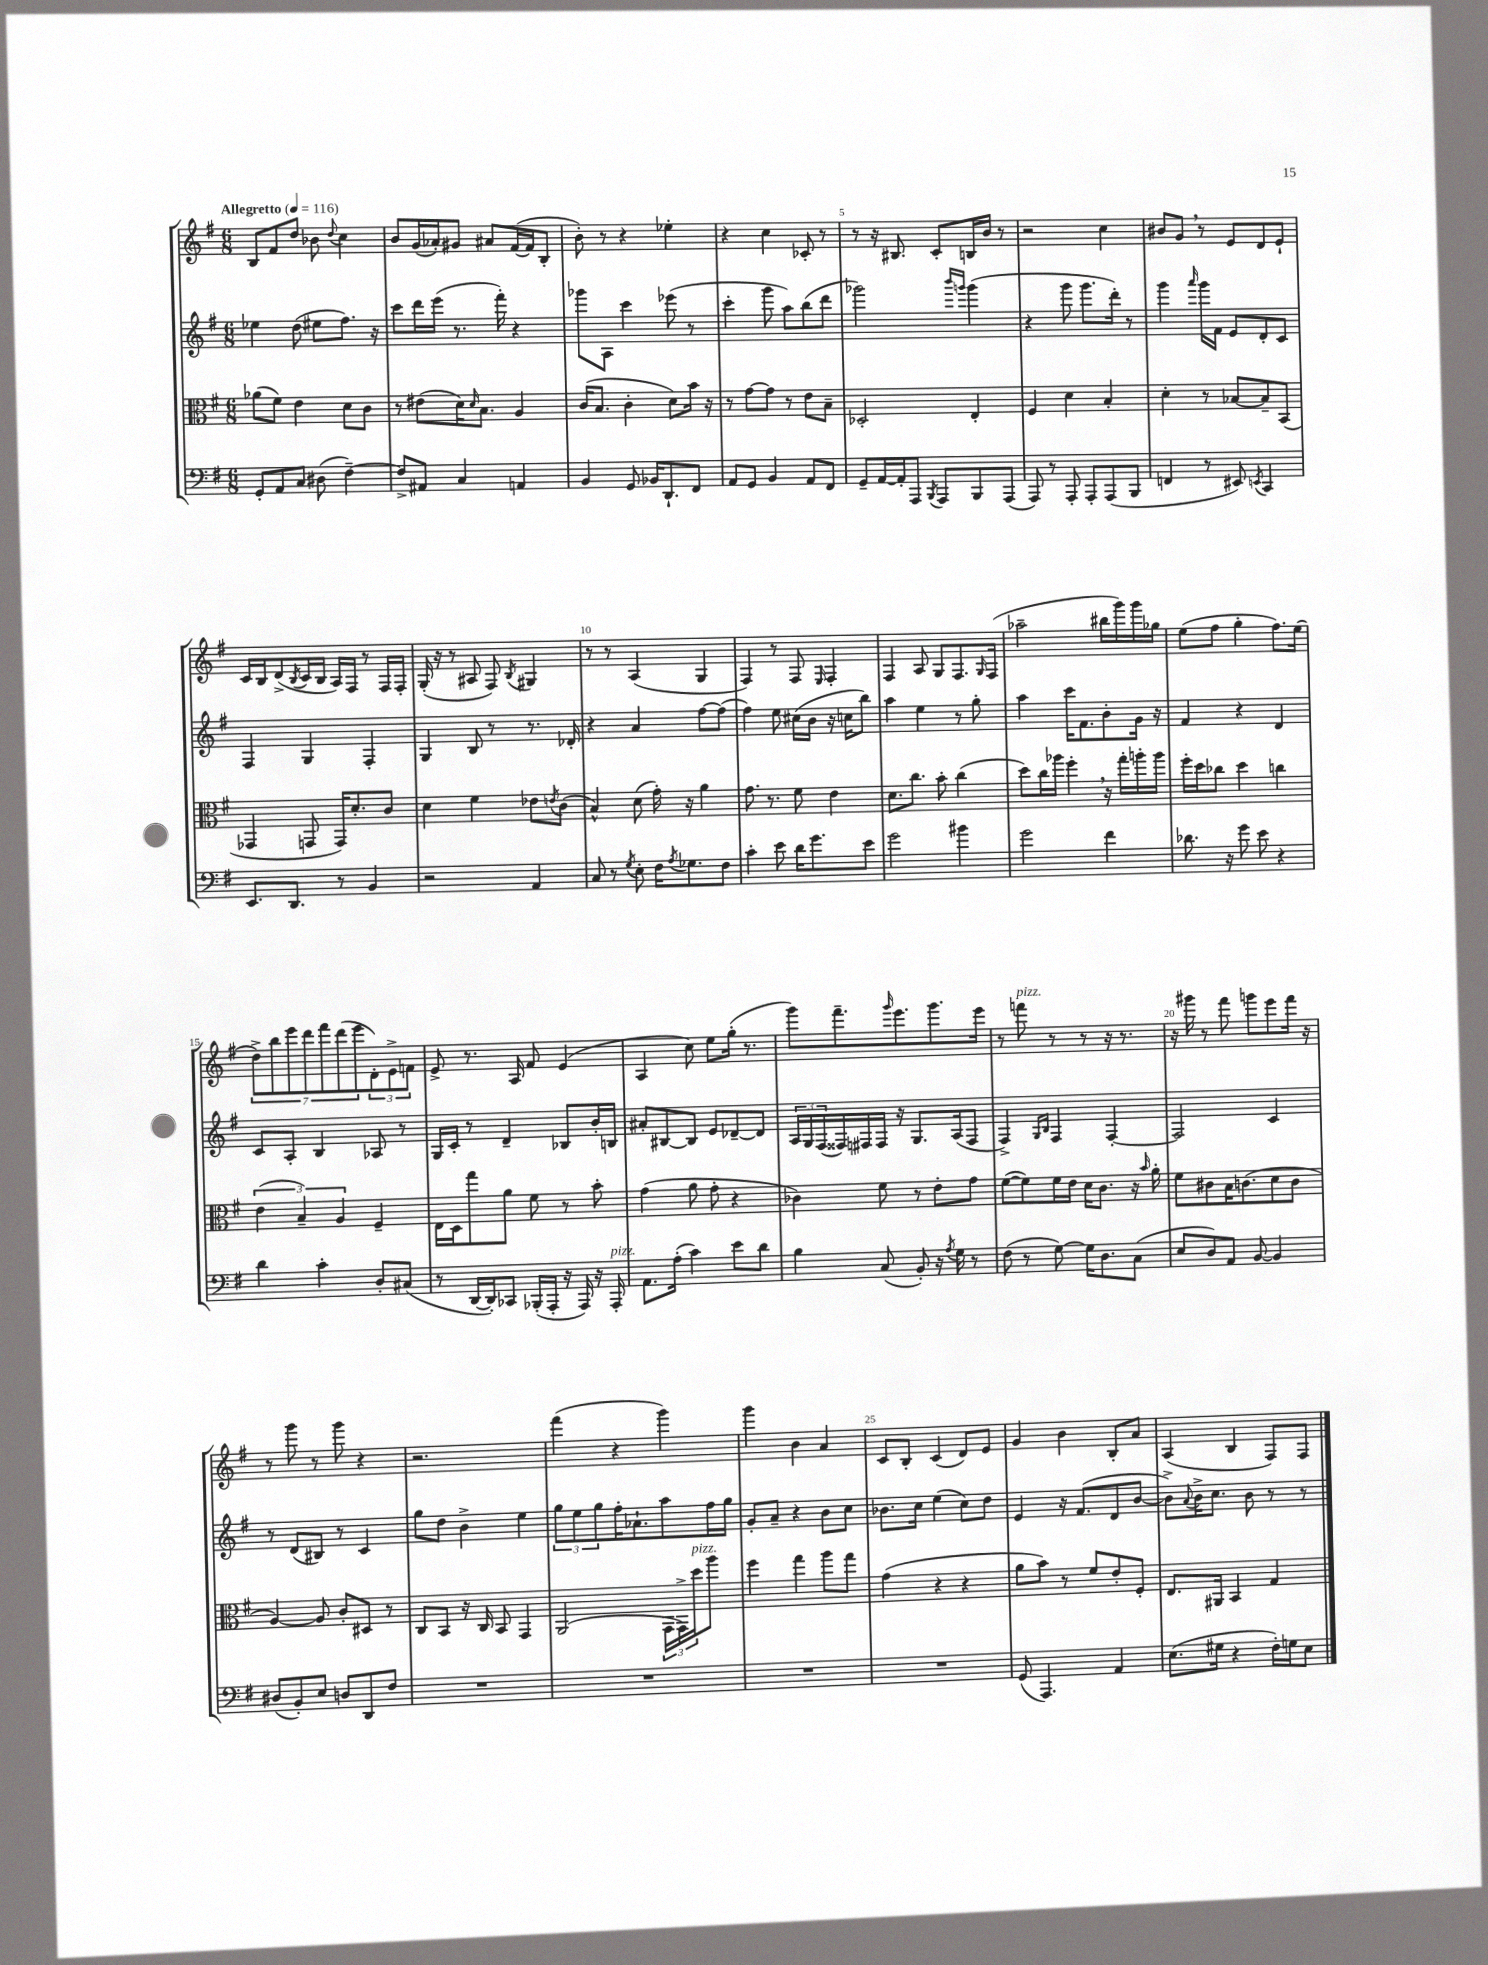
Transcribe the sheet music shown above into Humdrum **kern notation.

**kern	**kern	**kern	**kern
*part4	*part3	*part2	*part1
*staff4	*staff3	*staff2	*staff1
*clefF4	*clefC3	*clefG2	*clefG2
*k[f#]	*k[f#]	*k[f#]	*k[f#]
*M6/8	*M6/8	*M6/8	*M6/8
*MM116	*MM116	*MM116	*MM116
=1	=1	=1	=1
!	!	!	!LO:TX:a:B:t=Allegretto
8GG'/L	(8a-X\L	4ee-X\	8B/L
8AA/	8f#\J)	.	8f#/
8C/J	4e\	(8dd\	8dd/J
(8D#X\	.	8ee#X\L	8b-X\
.	.	.	8qqdd/
[4F#~\)	8d\L	8.ff#\J)	4cc\
.	8c\J	.	.
.	.	16r	.
=2	=2	=2	=2
8F#^/L]	8r	8ccc\L	8b/L
8AA#X/J	(8e#X\L	16ddd\L	(16g/L
.	.	(16eee\JJ	16a-X'/J)
4C/	16d\K)	8.r	8g#X/J
.	16qqd/	.	.
.	8.B\J	.	.
.	.	.	8a#X/L
.	.	16fff#'\)	.
4AAn/	4A/	4r	([16f#/L
.	.	.	16f#/J]
.	.	.	8B'/J
=3	=3	=3	=3
4BB/	(16c/KL	8ggg-X\L	8b'\)
.	8.B/J	.	.
.	.	8A\J	8r
8GG/	4c'\	4ccc\	4r
16BB-X/KL	.	.	.
8.DD`/	.	.	.
.	8d\L)	(8eee-X\	4ee-X'\
8FF#/J	16b\Jk	8r	.
.	16r	.	.
=4	=4	=4	=4
8AA/L	8r	4ccc'\	4r
8GG/J	[8g\L	.	.
4BB/	8g\J]	8ggg\	4cc\
.	8r	8aa\L)	.
8AA/L	8e\L	(8bb\	8c-X'/
8FF#/J	8B~\J	8ddd\J	8r
=5	=5	=5	=5
8GG~/L	2D-X'/	2ggg-X\)	8r
[16AA/L	.	.	16r
16AA'/J]	.	.	8.B#X/
8AAA/J	.	.	.
8qBBB/	.	.	.
8AAA/L	.	.	8c'/L
.	.	16qqbbb/LL	.
.	.	16qqgggn/JJ	.
8BBB/	4E'/	(4ggg\	16Bn/L
.	.	.	16b/JJ
(8AAA/J	.	.	8r
=6	=6	=6	=6
8AAA/)	4F#/	4r	2r
8r	.	.	.
8AAA'/	4d\	8ggg\	.
8AAA'/L	.	8.ggg\L	.
(8AAA/	4B'/	.	4cc\
.	.	16ddd'\Jk)	.
8BBB/J	.	8r	.
=7	=7	=7	=7
4FFn/	4d'\	4ggg\	8b#X/L
.	.	.	8g,/J
.	.	16qqaaa/	.
8r	8r	16ggg\LL	8r
.	.	16f#\JJ	.
8EE#X/)	[8B-X/L	8e/L	8e/L
8qEEn/	.	.	.
4CC/	8B-~/]	8d'/	8d/
.	(8BB/J	8c/J	8e`/J
!!LO:LB:g=z
=8	=8	=8	=8
8.EE/L	4GG-X/	4F#/	16c/LL
.	.	.	16B/J
.	.	.	(8d^/
8.DD/J	.	.	.
.	.	.	8qB/
.	8GGn/	4G/	16c/L
.	.	.	16B/JJ
8r	16GG/KL)	.	16A/LL)
.	8.d'/	.	16F#/JJ
4BB/	.	4F#'/	8r
.	8c/J	.	16F#/LL
.	.	.	16F#'/JJ
=9	=9	=9	=9
2r	4d\	4G/	(16G'/
.	.	.	16r
.	.	.	8r
.	4f#\	8B/	8A#X/
.	.	8r	8F#/)
.	.	.	8qB/
4AA/	8e-X\L	8.r	4G#X/
.	8qen/	.	.
.	(8c\J	.	.
.	.	16d-X'/	.
=10	=10	=10	=10
8C/	4B^^/)	4r	8r
8r	.	.	8r
8qG/	.	.	.
8E'\	(8d\	4a/	(4A/
16F#\KL	16g'\)	.	.
8qA/	.	.	.
8.G-X\	16r	.	.
.	4a\	[8ff#\L	4G/
8F#\J	.	(8ff#\J]	.
=11	=11	=11	=11
4c'\	8.g\	4ff#\)	4F#/)
.	8.r	.	.
8e\	.	8ee\	8r
16d\KL	8f#\	(16cc#X\LL	8F#/
8.g\	.	16b\JJ	.
.	.	.	16qqE/
.	4e\	16r	4F#'/
.	.	16ccn\KL	.
8e\J	.	8bb\J)	.
=12	=12	=12	=12
2g\	8.d\L	4aa\	4F#/
.	8.cc\J	.	.
.	.	4ee\	8A/
.	8b'\	.	8G/L
4b#X\	(4cc\	8r	8.F#/
.	.	8gg'\	.
.	.	.	16qqG/
.	.	.	(16F#/Jk
=13	=13	=13	=13
2g\	8dd\L)	4aa\	2aa-X~\
.	16cc\L	.	.
.	16aa-X\JJ	.	.
.	4ff#',\	16ccc\KL	.
.	.	8.f#\	.
4f#\	16r	8b'\	16bb#X\LL
.	16gg'\LL	.	16ggg\)
.	16aan'\	16g\Jk	16ggg\
.	16aa\JJ	16r	16gg-X\JJ
=14	=14	=14	=14
8.d-X\	16ff#'\LL	4f#/	(8ee\L
.	16dd\J	.	.
.	8cc-X\J	.	8ff#\J
16r	.	.	.
8g\	4dd\	4r	4gg'\
8e\	.	.	.
4r	4ccn\	4d/	8.ff#\L)
.	.	.	(16ee\Jk
!!LO:LB:g=z
=15	=15	=15	=15
4d\	(6e\	8c/L	14dd^\L)
.	.	.	14bb\
.	.	8A'/J	.
.	.	.	14eee\
.	6B~/)	.	.
.	.	.	14ddd\
4c'\	.	4B/	.
.	.	.	14fff#\
.	6A/	.	.
.	.	.	(14ddd\
.	.	.	14eee\
8D'/L	4F#~/	8A-X/	12d'\)
.	.	.	12e^\
(8C#X/J	.	8r	.
.	.	.	12fn\J
=16	=16	=16	=16
8r	16E\LL	16G/LL	8e^/
.	16D\J	16c'/JJ	.
[16DD/LL	8gg\	8r	8.r
16DD'/J])	.	.	.
8CC-X/J	8a\J	4d~/	.
.	.	.	16A/
(16BBB-X'/LL	8f#\	.	8f#/
16AAA'/JJ	.	.	.
16r	8r	8B-X/L	(4e/
16AAA/)	.	.	.
16r	8b'\	16b'/L	.
!LO:TX:a:i:t=pizz.	!	!	!
16AAA'/	.	16Bn/JJ	.
=17	=17	=17	=17
8.AA\L	(4g\	8a#X'/L	4A/
.	.	[8B#X/	.
(16A'\Jk	.	.	.
4c\)	8a\	8B#/J]	8cc\)
.	8g'\	8e/L	8ee\L
8e\L	4r	[8d-X~/	(16gg'\Jk
.	.	.	8.r
8d\J	.	8d-/J]	.
=18	=18	=18	=18
4B\	4c-X\)	24A/LL	8ggg\L)
.	.	24G/	.
.	.	(24F#/	.
.	.	16F##X/)	8.fff#~\
.	.	16F#X/	.
(8C/	8f#\	16F#/JJ	.
.	.	.	16qqggg/
.	.	16r	8.eee\
8BB'/)	8r	8.G/L	.
16r	8e'\L	.	8.ggg\
8qA/	.	.	.
16G\	.	(16A/k	.
8r	8g\J	8F#/J	.
.	.	.	16eee\Jk
=19	=19	=19	=19
(8F#\	([8f#\L	4F#^/)	8r
!	!	!	!LO:TX:a:i:t=pizz.
8r	8f#\])	.	8fffn\
.	.	16qqG/LL	.
.	.	16qqB/JJ	.
[8G\)	16f#\L	4F#/	8r
.	16e\JJ	.	.
16G\KL]	16d\KL	.	8r
8.D\	8.c\J	.	.
.	.	[4F#'/	16r
.	.	.	8.r
(8C\J	16r	.	.
.	16qqb/	.	.
.	16a'\	.	.
=20	=20	=20	=20
8E/L	8f#\L	2F#/]	16r
.	.	.	16ggg#X\
8D/)	8c#X\	.	8r
8AA/J	16B\K	.	8fff#\
.	(8.cn\	.	.
[8BB/	.	.	8gggn\L
4BB/]	8d\	4c/	8eee\
.	8c\J	.	16fff#\Jk
.	.	.	16r
!!LO:LB:g=z
=21	=21	=21	=21
(8D#X/L	[4A/)	8r	8r
8BB'/)	.	(8d/L	8ggg\
8E/J	8A/]	8B#X/J)	8r
8Dn/L	8c'/L	8r	8ggg\
8DD/	8D#X/J	4c/	4r
8F#/J	8r	.	.
=22	=22	=22	=22
2.r	8C/L	8gg\L	2.r
.	8BB/J	8dd\J	.
.	16r	4b^\	.
.	16C/	.	.
.	8BB/	.	.
.	4GG/	4ee\	.
=23	=23	=23	=23
2.r	(2AA/	12gg\L	(4fff#\
.	.	12ee\	.
.	.	12gg\	.
.	.	16ff#'\K	4r
.	.	8.a-X`\	.
.	24GG\LL	8aa\	4ggg\)
.	24GG^\)	.	.
!	!LO:TX:a:i:t=pizz.	!	!
.	24dd\J	.	.
.	8aa\J	16ff#\L	.
.	.	16gg\JJ	.
=24	=24	=24	=24
2.r	4ff#\	8g'/L	4ggg\
.	.	8a~/J	.
.	4gg\	4r	4b\
.	8aa\L	8b\L	4a/
.	8gg\J	8cc\J	.
=25	=25	=25	=25
2.r	(4g\	8.b-X\L	8c/L
.	.	.	8B'/J
.	.	16cc\Jk	.
.	4r	(4ee\	(4c/
.	4r	8cc\L)	8d/L)
.	.	8dd\J	8e/J
=26	=26	=26	=26
(8GG/	8a\L	4e/	4g/
4.AAA/)	8b\J)	.	.
.	8r	16r	4b\
.	.	(8.f#/L	.
.	8f#/L	.	.
4AA/	8e'/	8d/	8B'/L
.	8F#'/J	[8b/J	8a/J
=27	=27	=27	=27
(8.E\L	8.E/L	8b^\L])	(4A/
.	.	8qqa/	.
.	.	16b^\K	.
16G#X\Jk	16AA#X/Jk	8.cc\J	.
4r	4BB/	.	4B/
.	.	8b\	.
16F#'\LL)	4G/	8r	8F#/L)
16Gn\J	.	.	.
8E\J	.	8r	8F#/J
==	==	==	==
*-	*-	*-	*-
